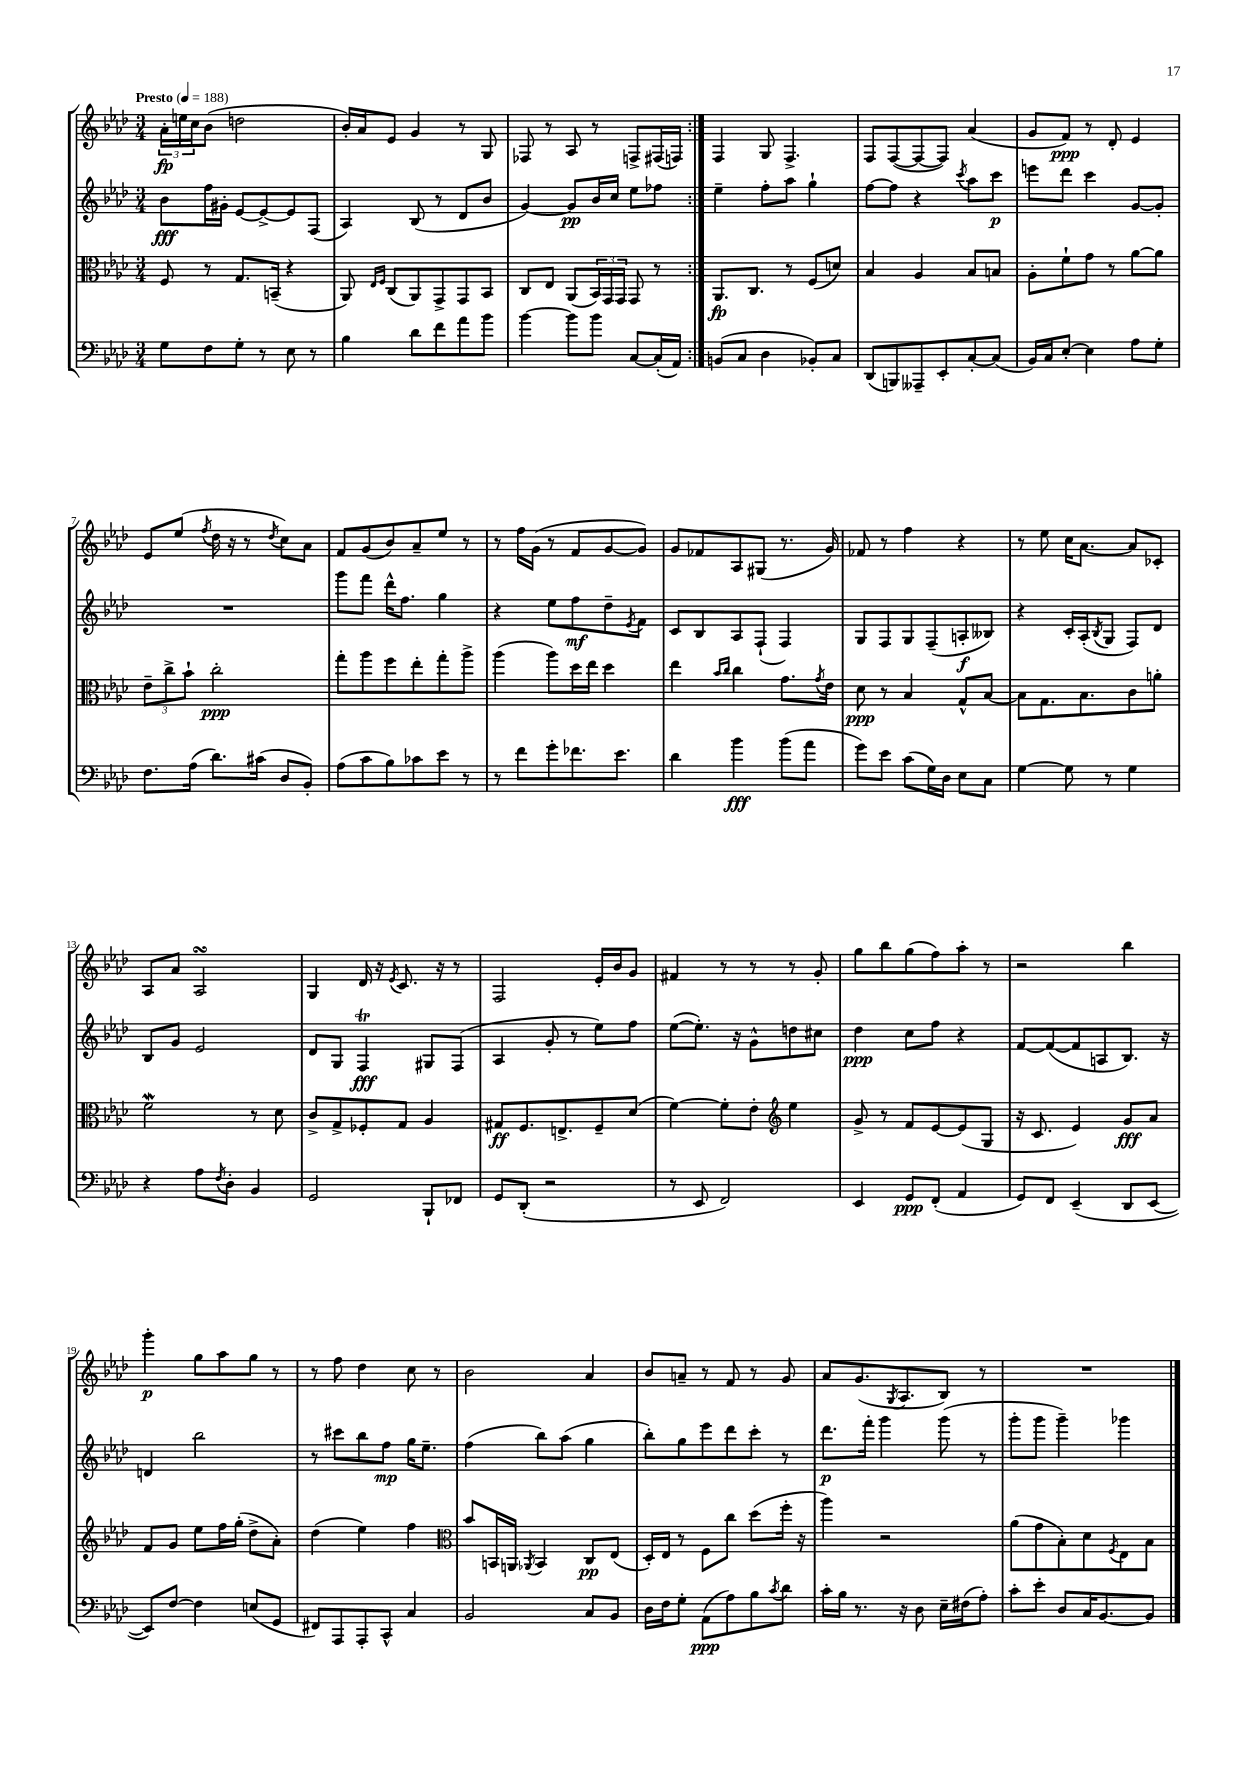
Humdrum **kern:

**kern	**kern	**kern	**kern
*staff4	*staff3	*staff2	*staff1
*clefF4	*clefC3	*clefG2	*clefG2
*k[b-e-a-d-]	*k[b-e-a-d-]	*k[b-e-a-d-]	*k[b-e-a-d-]
*M3/4	*M3/4	*M3/4	*M3/4
*MM188	*MM188	*MM188	*MM188
8G	8F	8b-	24a-'
.	.	.	24ee
.	.	.	24cc
8F	8r	16ff	(8b-
.	.	16g#'	.
8G'	8.G	[8e-	2dd
8r	.	8e-^_	.
.	(16BB~	.	.
8E-	4r	8e-]	.
8r	.	(8F	.
=	=	=	=
4B-	8AA-)	4A-)	16b-')
.	.	.	16a-
.	16qqE-	.	.
.	16qqF	.	.
.	(8C	.	8e-
8d-	8AA-)	(8B-	4g
8f	8GG^	8r	.
8a-	8GG	8d-	8r
8b-	8BB-	8b-	8G
=	=	=	=
[4b-	8C	[4g)	8F-
.	8E-	.	8r
8b-]	(8AA-	8g]	8A-
8b-	24BB-)	16b-	8r
.	24GG	.	.
.	.	16cc	.
.	24GG	.	.
[8C	8GG	8ee-	8F^
(16C']	8r	8ff-	(16F#
16AA-)	.	.	16F)
=:|!	=:|!	=:|!	=:|!
(8BB	8.AA-	4ee-~	4F
8C	.	.	.
.	8.C	.	.
4D-	.	8ff'	8G
.	8r	8aa-	4.F^
8BB-')	(8F	4gg`	.
8C	8d)	.	.
=	=	=	=
(8DD-	4B-	[8ff	8F
8BBB)	.	8ff]	([8F
8AAA--~	4A-	4r	8F_
8EE-'	.	.	8F])
.	.	8qccc	.
[8C'	8B-	8aa-	(4a-
(8C]	8B	8ccc	.
=	=	=	=
16BB-)	8A-'	8eee	8g
16C	.	.	.
[8E-'	8f`	8ddd-	8f)
4E-]	8g	4ccc	8r
.	8r	.	8d-'
8A-	[8a-	[8g	4e-
8G'	8a-]	8g']	.
=	=	=	=
8.F	12e-~	2.r	8e-
.	12cc^	.	.
.	.	.	(8ee-
.	12b-`	.	.
(16A-	.	.	.
.	.	.	8qff
8.d-)	2cc'	.	16dd-
.	.	.	16r
.	.	.	8r
(16c#	.	.	.
.	.	.	8qdd-
8D-	.	.	8cc)
8BB-')	.	.	8a-
=	=	=	=
(8A-	8gg'	8ggg	8f
8c	8aa-	8fff	(8g
8B-)	8ff	16ddd-^^	8b-)
.	.	8.ff	.
8c-	8ee-'	.	8a-~
8e-	8gg'	4gg	8ee-
8r	8aa-^	.	8r
=	=	=	=
8r	(4aa-	4r	8r
8f	.	.	16ff
.	.	.	(16g
8g'	8aa-)	8ee-	8r
8.f-	16dd-	8ff	8f
.	16ee-	.	.
.	4dd-	8dd-~	[8g
8.e-	.	.	.
.	.	8qe-	.
.	.	8f	8g])
=	=	=	=
4d-	4ee-	8c	8g
.	.	8B-	8f-
.	16qqb-	.	.
.	16qqcc	.	.
4b-	4cc	8A-	8A-
.	.	(8F`	(8G#
(8b-	8.g	4F)	8.r
8a-	.	.	.
.	8qg	.	.
.	16e-	.	16g)
=	=	=	=
8g)	8d-	8G	8f-
8e-	8r	8F	8r
(8c	4B-	8G	4ff
16G)	.	(8F~	.
16D-	.	.	.
8E-	8G^^	8A'	4r
8C	[8B-	8B--)	.
=	=	=	=
[4G	8B-]	4r	8r
.	8.G	.	8ee-
8G]	.	16c'	16cc
.	8.B-	(16A-'	[8.a-
.	.	8qB-	.
8r	.	8G	.
4G	8c	8F)	8a-]
.	8a'	8d-	8c-'
=	=	=	=
4r	2f	8B-	8A-
.	.	8g	8a-
8A-	.	2e-	2A-
8qF	.	.	.
8D-'	.	.	.
4BB-	8r	.	.
.	8d-	.	.
=	=	=	=
2GG	8c^	8d-	4G
.	8G^	8G	.
.	8F-'	4F	16d-
.	.	.	16r
.	.	.	8qe-
.	8G	.	8.c
8BBB-`	4A-	8G#	.
.	.	.	16r
8FF-	.	(8F	8r
=	=	=	=
8GG	8G#	4A-	2F
(8DD-'	8.F	.	.
2r	.	8g'	.
.	8.E^	.	.
.	.	8r	.
.	8F~	8ee-)	16e-'
.	.	.	16b-
.	(8d-	8ff	8g
=	=	=	=
8r	[4f)	([8ee-	4f#
8EE-	.	8.ee-'])	.
2FF)	8f']	.	8r
.	.	16r	.
.	8e-'	8g^^	8r
*	*clefG2	*	*
.	4ee-	8dd	8r
.	.	8cc#	8g'
=	=	=	=
4EE-	8g^	4dd-	8gg
.	8r	.	8bb-
8GG	8f	8cc	(8gg
(8FF'	[8e-	8ff	8ff)
4AA-	(8e-]	4r	8aa-'
.	8G	.	8r
=	=	=	=
8GG)	16r	[8f	2r
.	8.c	.	.
8FF	.	(8f_	.
(4EE-~	4e-)	8f]	.
.	.	8A	.
8DD-	8g	8.B-)	4bb-
[8EE-	8a-	.	.
.	.	16r	.
=	=	=	=
8EE-])	8f	4d	4ggg'
[8F	8g	.	.
4F]	8ee-	2bb-	8gg
.	16ff	.	8aa-
.	(16gg'	.	.
(8E	8dd-^	.	8gg
8GG	8a-')	.	8r
=	=	=	=
8FF#)	(4dd-	8r	8r
8AAA-	.	8ccc#	8ff
8AAA-'	4ee-)	8bb-	4dd-
8CC^^	.	8ff	.
4C	4ff	16gg	8cc
.	.	8.ee-~	.
.	.	.	8r
=	=	=	=
*	*clefC3	*	*
2BB-	8b-	(4ff	2b-
.	16BB	.	.
.	16AA	.	.
.	8qAA-	.	.
.	4BB	8bb-)	.
.	.	(8aa-	.
8C	8C	4gg	4a-
8BB-	(8E-	.	.
=	=	=	=
16D-	16D-')	8bb-')	8b-
16F	16E-	.	.
8G'	8r	8gg	8a~
(8AA-	8F	8eee-	8r
8A-)	8cc	8ddd-	8f
8B-	(8dd-	8ccc'	8r
8qc	.	.	.
8d-	16ff'	8r	8g
.	16r	.	.
=	=	=	=
16c'	4aa-)	8.ddd-	8a-
16B-	.	.	.
8.r	.	.	(8.g
.	.	16fff'	.
.	2r	4ggg	.
.	.	.	8qG
16r	.	.	8.A-
8D-	.	.	.
16E-~	.	(8ggg	8B-)
(16F#	.	.	.
8A-')	.	8r	8r
=	=	=	=
8c'	(8a-	8ggg'	2.r
8e-'	8g	8ggg	.
8D-	8B-')	4ggg~)	.
16C	8d-	.	.
[8.BB-	.	.	.
.	8qF	.	.
.	8E-	4ggg-	.
8BB-]	8B-	.	.
==	==	==	==
*-	*-	*-	*-
